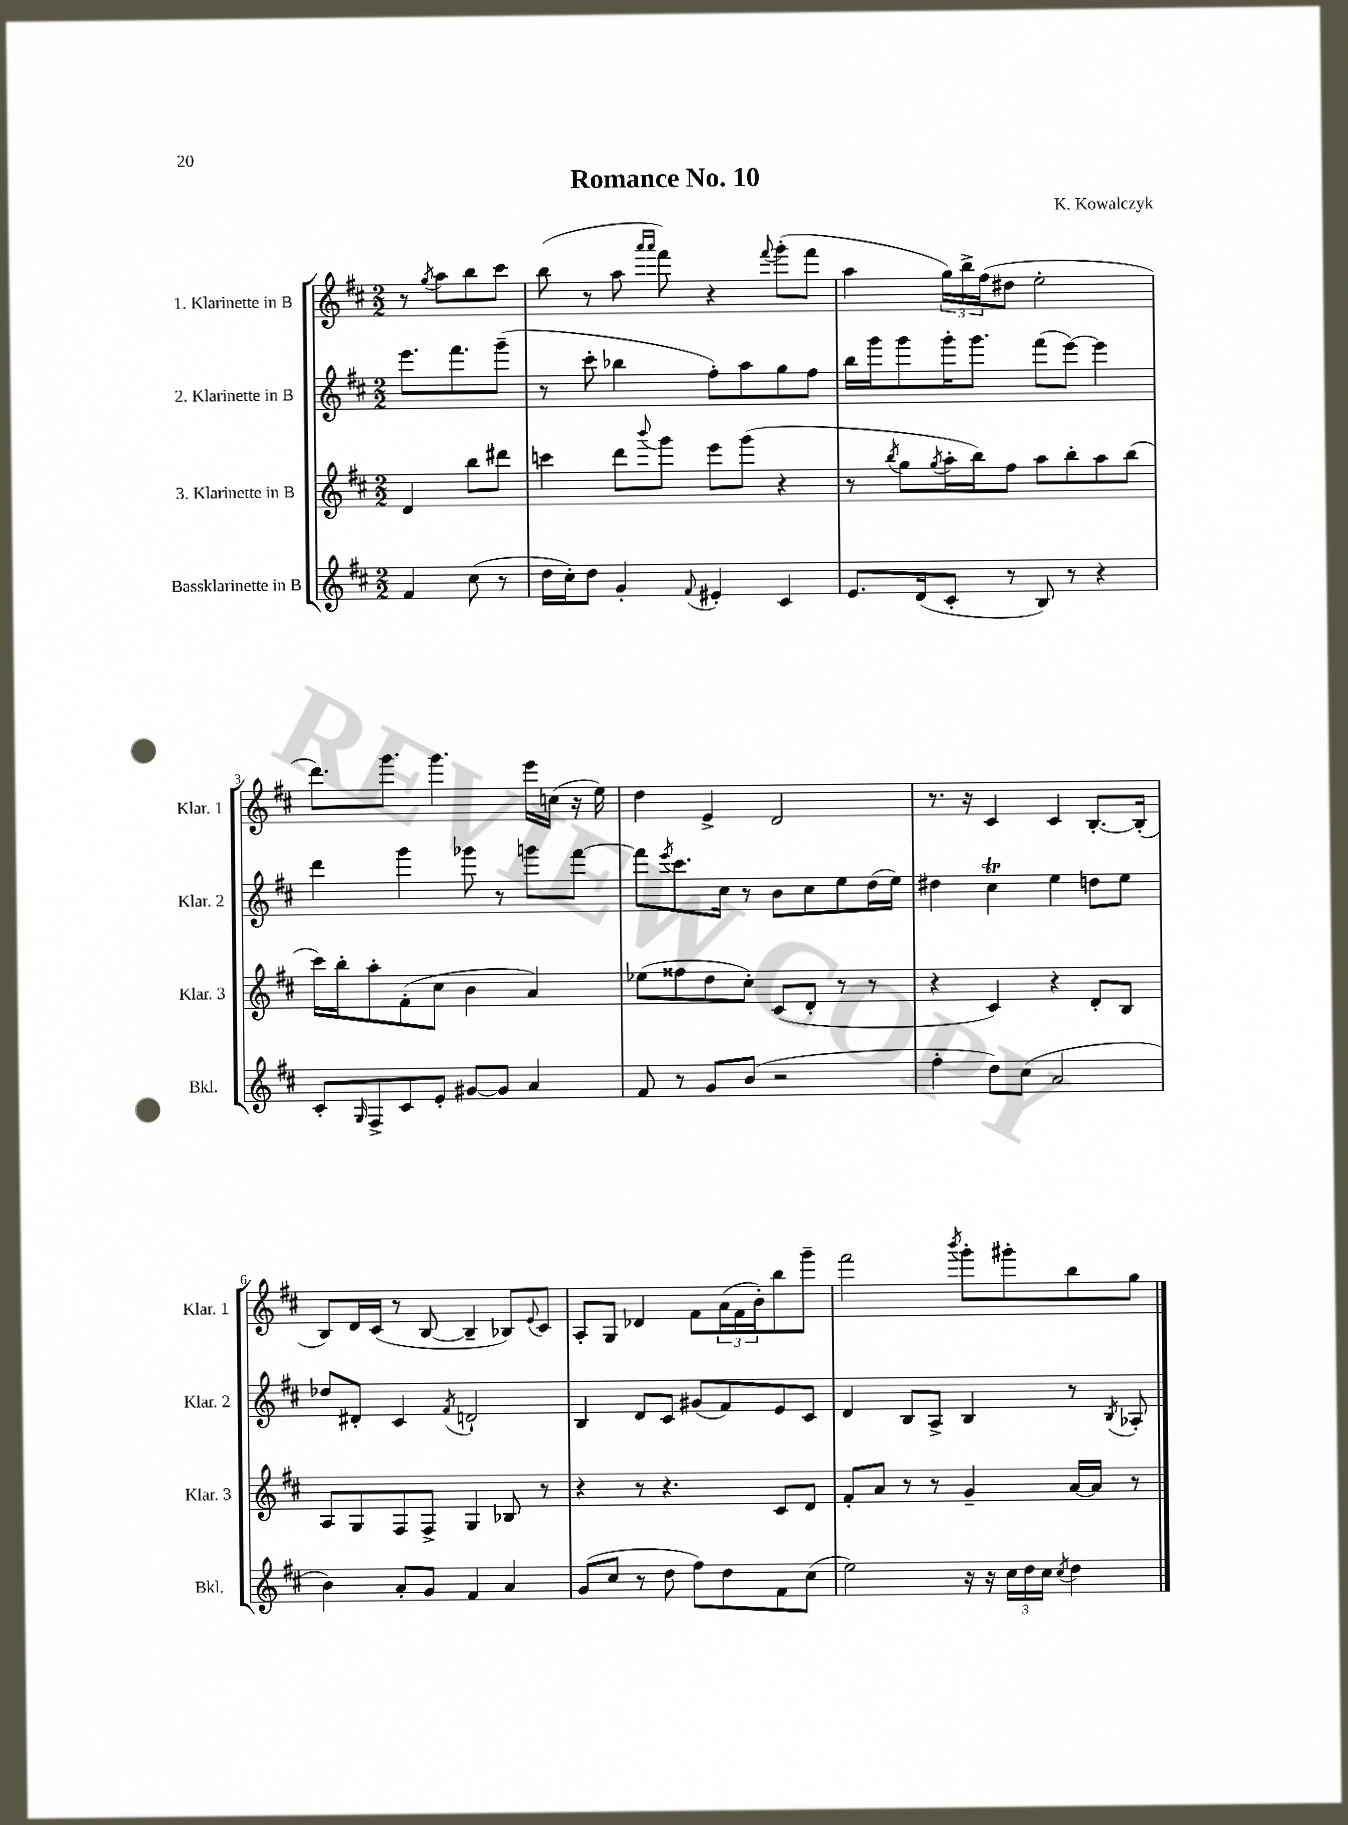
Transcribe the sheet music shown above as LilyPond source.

\header { title = "Romance No. 10" composer = "K. Kowalczyk" }
<<
\new StaffGroup <<
\new Staff = "s0" \with { instrumentName = "1. Klarinette in B" shortInstrumentName = "Klar. 1" } {
    \clef treble \key d \major \numericTimeSignature \time 2/2 \partial 2
    r8 \acciaccatura { g''8 } a''8 b''8 cis'''8 |
    b''8( r8 a''8 \grace { a'''16 a'''16 } fis'''8) r4 \appoggiatura { fis'''8 } g'''8-.( fis'''8 |
    a''4 \tuplet 3/2 { g''16) b''16-> fis''16( } dis''8 e''2-. |
    d'''8.) g'''8. g'''4. e'''16 c''16( r16 e''16) |
    d''4 e'4-> d'2 |
    r8. r16 cis'4 cis'4 b8.~-. b16-.( |
    b8) d'16 cis'16( r8 b8~ b4-- bes8) \appoggiatura { e'8 } cis'8 |
    a8-. g8 des'4 fis'8 \tuplet 3/2 { a'16( fis'16 b'16-.) } b''8 g'''8-- |
    fis'''2 \acciaccatura { b'''8 } g'''8-. gis'''8-. b''8 g''8 \bar "|." |
}
\new Staff = "s1" \with { instrumentName = "2. Klarinette in B" shortInstrumentName = "Klar. 2" } {
    \clef treble \key d \major \numericTimeSignature \time 2/2 \partial 2
    e'''8. fis'''8. g'''8--( |
    r8 cis'''8-. bes''4 fis''8-.) a''8 g''8 fis''8 |
    b''16 g'''16 g'''8 g'''16-. g'''8. fis'''8( e'''8~) e'''4 |
    d'''4 g'''4 ges'''8 r8 g'''8 fis'''8~ |
    fis'''8 \acciaccatura { e'''8 } cis'''8. cis''16 r8 b'8 cis''8 e''8 d''16( e''16) |
    dis''4 cis''4\trill e''4 d''8 e''8 |
    des''8 dis'8-. cis'4 \acciaccatura { fis'8 } d'2-! |
    b4 d'8 cis'8 gis'8( fis'8) e'8 cis'8 |
    d'4 b8 a8-> b4 r8 \acciaccatura { b8 } aes8-. \bar "|." |
}
\new Staff = "s2" \with { instrumentName = "3. Klarinette in B" shortInstrumentName = "Klar. 3" } {
    \clef treble \key d \major \numericTimeSignature \time 2/2 \partial 2
    d'4 b''8 dis'''8 |
    c'''4 d'''8 \appoggiatura { b'''8 } g'''8 e'''8 g'''8( r4 |
    r8 \acciaccatura { b''8 } g''8 \acciaccatura { g''8 } a''16-. b''16) fis''8 a''8 b''8-. a''8 b''8( |
    cis'''16) b''16-. a''8-. fis'8-.( cis''8 b'4 a'4) |
    ees''8( fisis''8 d''8 cis''8-.) cis'8( d'8-. r8 r8 |
    r4 cis'4) r4 d'8-. b8 |
    a8 g8 fis8 fis8-> g4 bes8 r8 |
    r4 r8 r4. cis'8 d'8 |
    fis'8-. a'8 r8 r8 g'4-- a'16~ a'16 r8 \bar "|." |
}
\new Staff = "s3" \with { instrumentName = "Bassklarinette in B" shortInstrumentName = "Bkl." } {
    \clef treble \key d \major \numericTimeSignature \time 2/2 \partial 2
    fis'4 cis''8( r8 |
    d''16 cis''16-.) d''8 g'4-. \appoggiatura { fis'8 } eis'4-. cis'4 |
    e'8. d'16( cis'8-. r8 b8) r8 r4 |
    cis'8-. \grace { g16 } fis8-> cis'8 e'8-. gis'8~ gis'8 a'4 |
    fis'8 r8 g'8 b'8( r2 |
    fis''4-. d''8) cis''8( a'2 |
    b'4) a'8-. g'8 fis'4 a'4 |
    g'8( cis''8 r8 d''8 fis''8) d''8 fis'8 cis''8( |
    e''2) r16 r16 \tuplet 3/2 { cis''16 d''16 cis''16 } \acciaccatura { cis''8 } d''4 \bar "|." |
}
>>
>>
